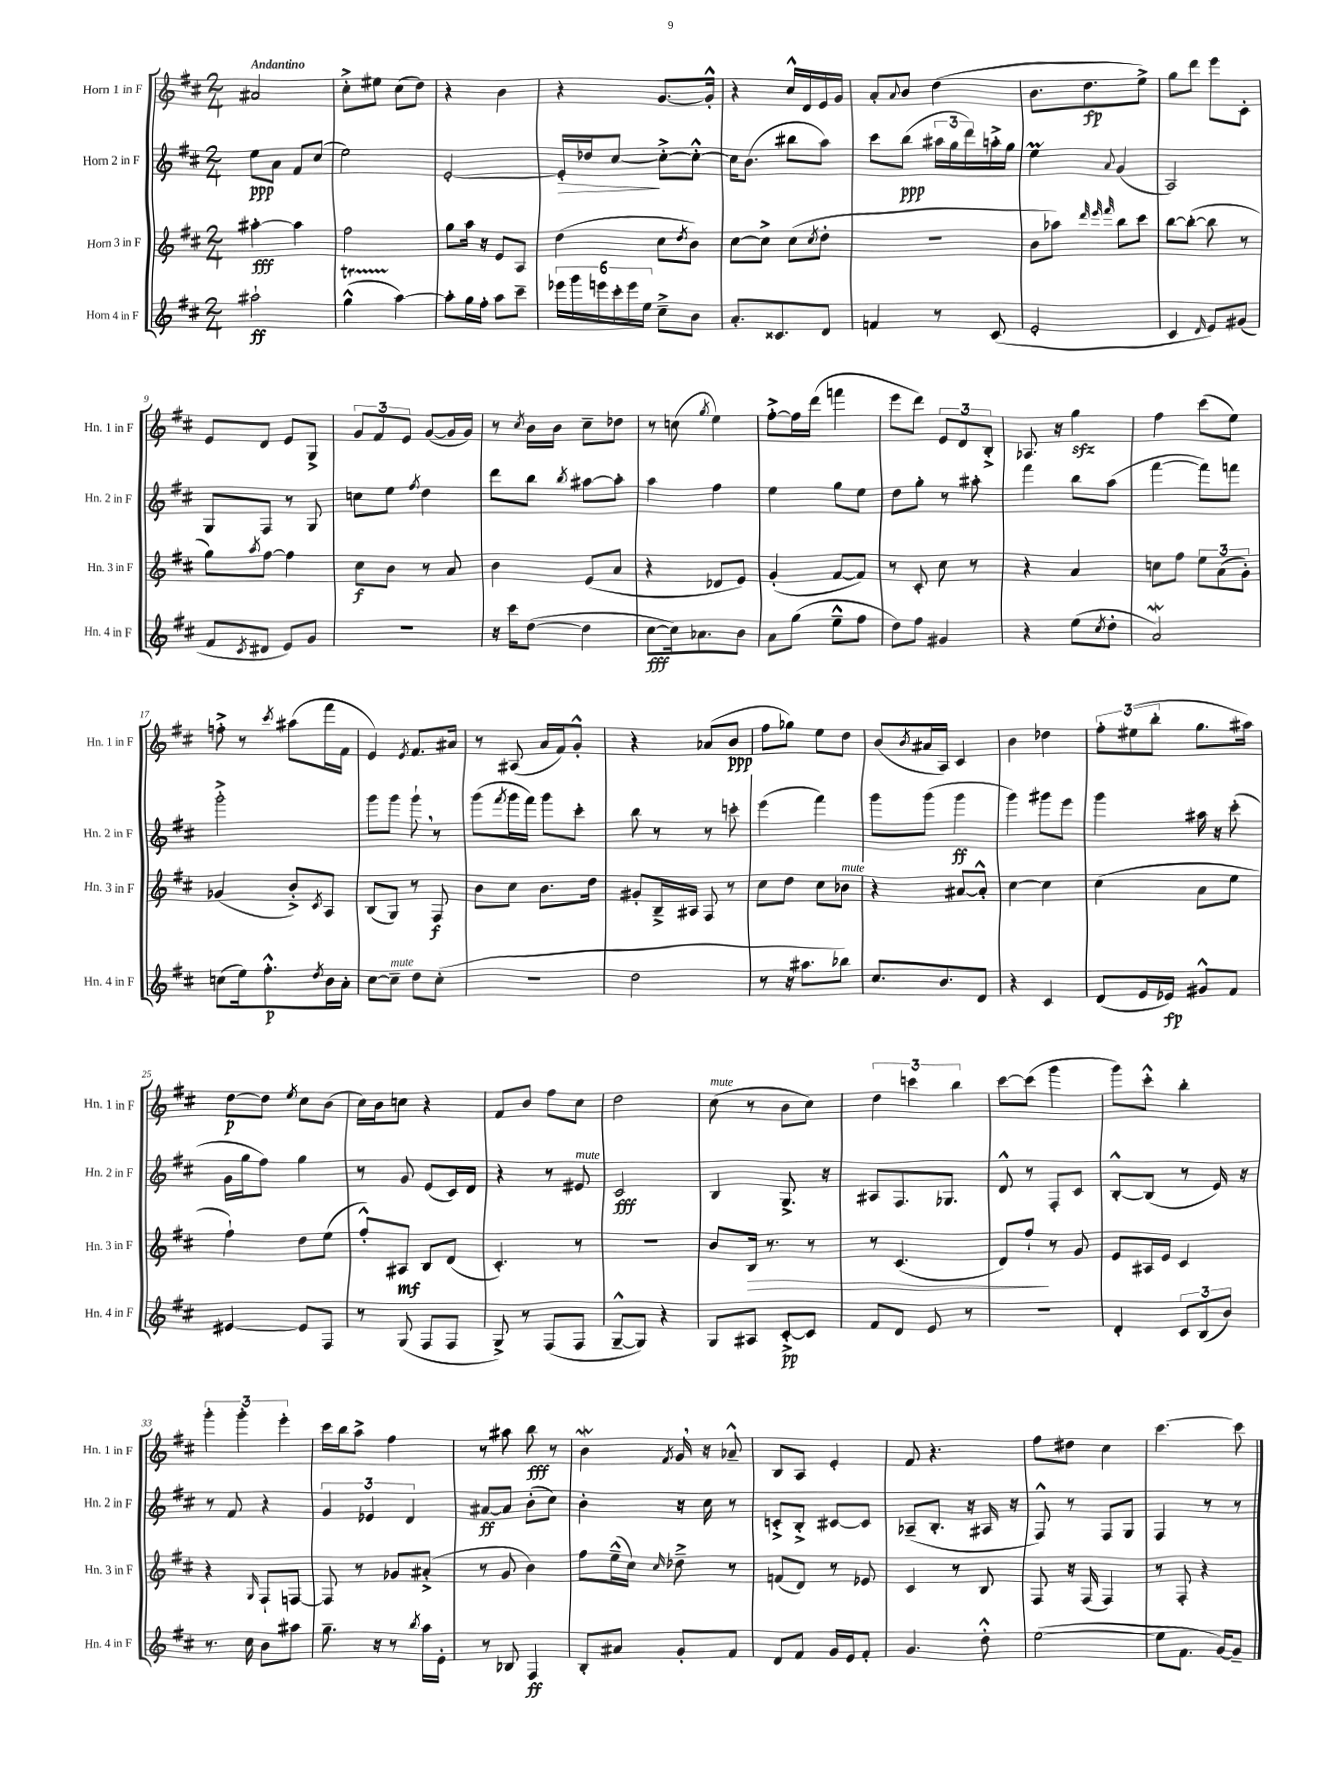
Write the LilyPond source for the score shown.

<<
\new StaffGroup <<
\new Staff = "s0" \with { instrumentName = "Horn 1 in F" shortInstrumentName = "Hn. 1 in F" } {
    \clef treble \key d \major \numericTimeSignature \time 2/4 \tempo "Andantino"
    ais'2 |
    cis''8-.-> eis''8 cis''8( d''8) |
    r4 b'4 |
    r4 g'8.~ g'16-.-^ |
    r4 cis''16-^ d'16 e'16 g'16 |
    a'8-. \appoggiatura { a'8 } b'8 d''4( |
    b'8. d''8.\fp e''8->) |
    g''8 d'''8 e'''8 cis'8-. |
    e'8 d'8 e'8 g8-> |
    \tuplet 3/2 { g'8 fis'8 e'8 } g'8~( g'16 g'16) |
    r8 \acciaccatura { cis''8 } b'16 b'16 cis''8-- des''8 |
    r8 c''8( \acciaccatura { g''8 } e''4) |
    fis''8~-.-> fis''16 d'''16( f'''4 |
    e'''8 d'''8) \tuplet 3/2 { e'8 d'8 b8-.-> } |
    aes8. r16 g''4\sfz |
    fis''4 cis'''8( e''8) |
    f''8-.-> r8 \acciaccatura { cis'''8 } ais''8( fis'''16 fis'16 |
    e'4) \acciaccatura { e'8 } fis'8. ais'16 |
    r8 ais8( a'16 fis'16) g'8-.-^ |
    r4 aes'8( b'8\ppp |
    fis''8 ges''8) e''8 d''8 |
    b'8( \acciaccatura { b'8 } ais'16 a16) cis'4 |
    b'4 des''4 |
    \tuplet 3/2 { fis''8-. eis''8( b''8-. } g''8. ais''16) |
    d''8~\p d''8 \acciaccatura { e''8 } cis''8 b'8( |
    cis''16) b'16 c''8 r4 |
    fis'8 b'8 fis''8 cis''8 |
    d''2 |
    cis''8^\markup { \italic "mute" }( r8 b'8 cis''8) |
    \tuplet 3/2 { d''4 c'''4 b''4 } |
    cis'''8~ cis'''8( g'''4 |
    g'''8) cis'''8-.-^ b''4-. |
    \tuplet 3/2 { g'''4-. g'''4-. e'''4-. } |
    cis'''16 b''16 a''8-> fis''4 |
    r8 ais''8 b''8\fff r8 |
    b'4\mordent \acciaccatura { fis'8 } g'16 \breathe r16 aes'8---^ |
    b8 a8 e'4-. |
    fis'8 r4. |
    fis''8 dis''8 cis''4 |
    cis'''4.~ cis'''8 \bar "|." |
}
\new Staff = "s1" \with { instrumentName = "Horn 2 in F" shortInstrumentName = "Hn. 2 in F" } {
    \clef treble \key d \major \numericTimeSignature \time 2/4
    e''8\ppp a'8 fis'8 cis''8( |
    e''2) |
    e'2~-. |
    e'16-.\> des''16 cis''8~\! cis''8~-.-> cis''8~-.-^ |
    cis''16 b'8.( bis''8 a''8) |
    cis'''8 b''8\ppp( \tuplet 3/2 { ais''16 g''16 d'''16) } a''16-.-> g''16 |
    e''4\prall \appoggiatura { a'8 } g'4( |
    a2) |
    g8 fis8 r8 g8 |
    c''8 e''8 \acciaccatura { fis''8 } d''4 |
    d'''8 b''8 \acciaccatura { b''8 } ais''8~ ais''8-. |
    a''4 fis''4 |
    e''4 g''8 e''8 |
    d''8 g''8-. r8 ais''8-. |
    fis'''4 b''8 a''8( |
    fis'''4~ fis'''8) f'''8 |
    g'''2-.-> |
    g'''8 g'''8 g'''8-! \breathe r8 |
    g'''8( \acciaccatura { fis'''8 } g'''16 fis'''16) g'''8 cis'''8-. |
    b''8 r8 r8 c'''8-. |
    e'''4( fis'''4) |
    g'''8 g'''8( g'''4\ff |
    g'''4) gis'''8 e'''8 |
    g'''4 ais''16 r16 cis'''8-.( |
    g'16 g''16 fis''8) g''4 |
    r8 g'8 e'8( cis'16) d'16 |
    r4 r8 eis'8^\markup { \italic "mute" } |
    cis'2\fff |
    b4 g8.-> r16 |
    ais8 fis8. ges8. |
    d'8-^ r8 fis8-. cis'8 |
    b8~-.-^ b8( r8 e'16) r16 |
    r8 fis'8 r4 |
    \tuplet 3/2 { g'4 ees'4 d'4 } |
    ais'8~\ff ais'8 b'8-.( cis''8) |
    b'4-. r16 cis''16 r8 |
    c'8-.-> b8-.-> cis'8~ cis'8 |
    aes8--( b8.-. r16 ais16 r16 |
    fis8-^) r8 fis8 g8 |
    fis4 r8 r8 \bar "|." |
}
\new Staff = "s2" \with { instrumentName = "Horn 3 in F" shortInstrumentName = "Hn. 3 in F" } {
    \clef treble \key d \major \numericTimeSignature \time 2/4
    ais''4~-.\fff ais''4 |
    fis''2 |
    g''8 a''16 r16 e'8 a8 |
    d''4( cis''8 \acciaccatura { d''8 } b'8) |
    cis''8~ cis''8-> cis''8( \acciaccatura { cis''8 } d''8-. |
    r2 |
    b'8 aes''8) \grace { d'''32 e'''32 fis'''32 } b''8 cis'''8 |
    b''8~ b''8~-.( b''8 r8 |
    g''8) \acciaccatura { a''8 } fis''8~ fis''4 |
    cis''8\f b'8 r8 a'8 |
    b'4 e'8( a'8 |
    r4 des'8 e'8) |
    g'4-.( fis'8~ fis'8) |
    r8 cis'8-. cis''8 r8 |
    r4 a'4 |
    c''8 fis''8 \tuplet 3/2 { e''8 a'8( g'8-.) } |
    ges'4( b'8-.->) \acciaccatura { cis'8 } a8 |
    b8( g8) r8 fis8\f |
    b'8 cis''8 b'8. d''16 |
    gis'8-. b16---> ais16 fis8 r8 |
    cis''8 d''8 cis''8 bes'8^\markup { \italic "mute" } |
    r4 ais'8~ ais'8-.-^ |
    cis''4~ cis''4 |
    cis''4( a'8 e''8 |
    fis''4-!) d''8 e''8( |
    fis''8-.-^) ais8\mf b8 d'8( |
    cis'4.-.) r8 |
    R2 |
    b'8 b16\> r8. r8 |
    r8 cis'4.( |
    d'8) fis''8-!\! r8 g'8 |
    e'8 ais16 e'16 cis'4 |
    r4 \grace { g16 } fis8-! f8~ |
    f8 r8 ges'8 ais'8-.->( |
    r8 g'8 b'4) |
    fis''8 e''16---^( cis''16) \grace { cis''16 } des''8---> r8 |
    f'8( d'8) r8 ees'8 |
    cis'4 r8 b8 |
    fis8 r16 fis16( fis4) |
    r8 fis8-. r4 \bar "|." |
}
\new Staff = "s3" \with { instrumentName = "Horn 4 in F" shortInstrumentName = "Hn. 4 in F" } {
    \clef treble \key d \major \numericTimeSignature \time 2/4
    ais''2-!\ff |
    g''4-^\startTrillSpan( a''4~\stopTrillSpan) |
    a''8-. g''16 fis''16-. a''8 cis'''8-- |
    \tuplet 6/4 { ees'''16 g'''16 e'''16 cis'''16-. e'''16 e''16 } cis''8---> b'8 |
    a'8.-. cisis'8. d'8 |
    f'4 r8 cis'8( |
    e'2-. |
    cis'4 \grace { d'16 } e'8) gis'8( |
    fis'8 \acciaccatura { cis'8 } dis'8 e'8) g'8 |
    R2 |
    r16 cis'''16 d''8~( d''4 |
    cis''8~\fff cis''16) aes'8. b'8 |
    a'8 g''8( e''8---^ fis''8 |
    d''8) fis''8 gis'4 |
    r4 e''8( \acciaccatura { cis''8 } d''8-. |
    a'2\mordent) |
    c''8( e''16) fis''8.-.-^\p \acciaccatura { d''8 } b'16 a'16-. |
    cis''8~ cis''8--^\markup { \italic "mute" } d''8 cis''8-.( |
    R2 |
    d''2 |
    r8 r16 ais''8. bes''8) |
    cis''8. b'8. d'8 |
    r4 cis'4 |
    d'8( e'16 ees'16\fp) gis'8-^ fis'8 |
    eis'4~ eis'8 fis8 |
    r8 g8( fis8 fis8 |
    g8->) r8 fis8( fis8 |
    g8~---^ g8) r4 |
    g8 ais8 cis'8~-.->\pp cis'8 |
    fis'8 d'8 e'8 r8 |
    R2 |
    d'4-. \tuplet 3/2 { cis'8 b8( b'8) } |
    r8. cis''16 b'8 ais''8 |
    g''8.-- r16 r8 \acciaccatura { b''8 } a''16 e'16-. |
    r8 bes8 fis4\ff |
    b8-. ais'8 g'8-. fis'8 |
    d'8 fis'8 g'16 e'16 fis'8-. |
    g'4. d''8-.-^ |
    e''2~( |
    e''8 fis'8. g'16~) g'8-- \bar "|." |
}
>>
>>
